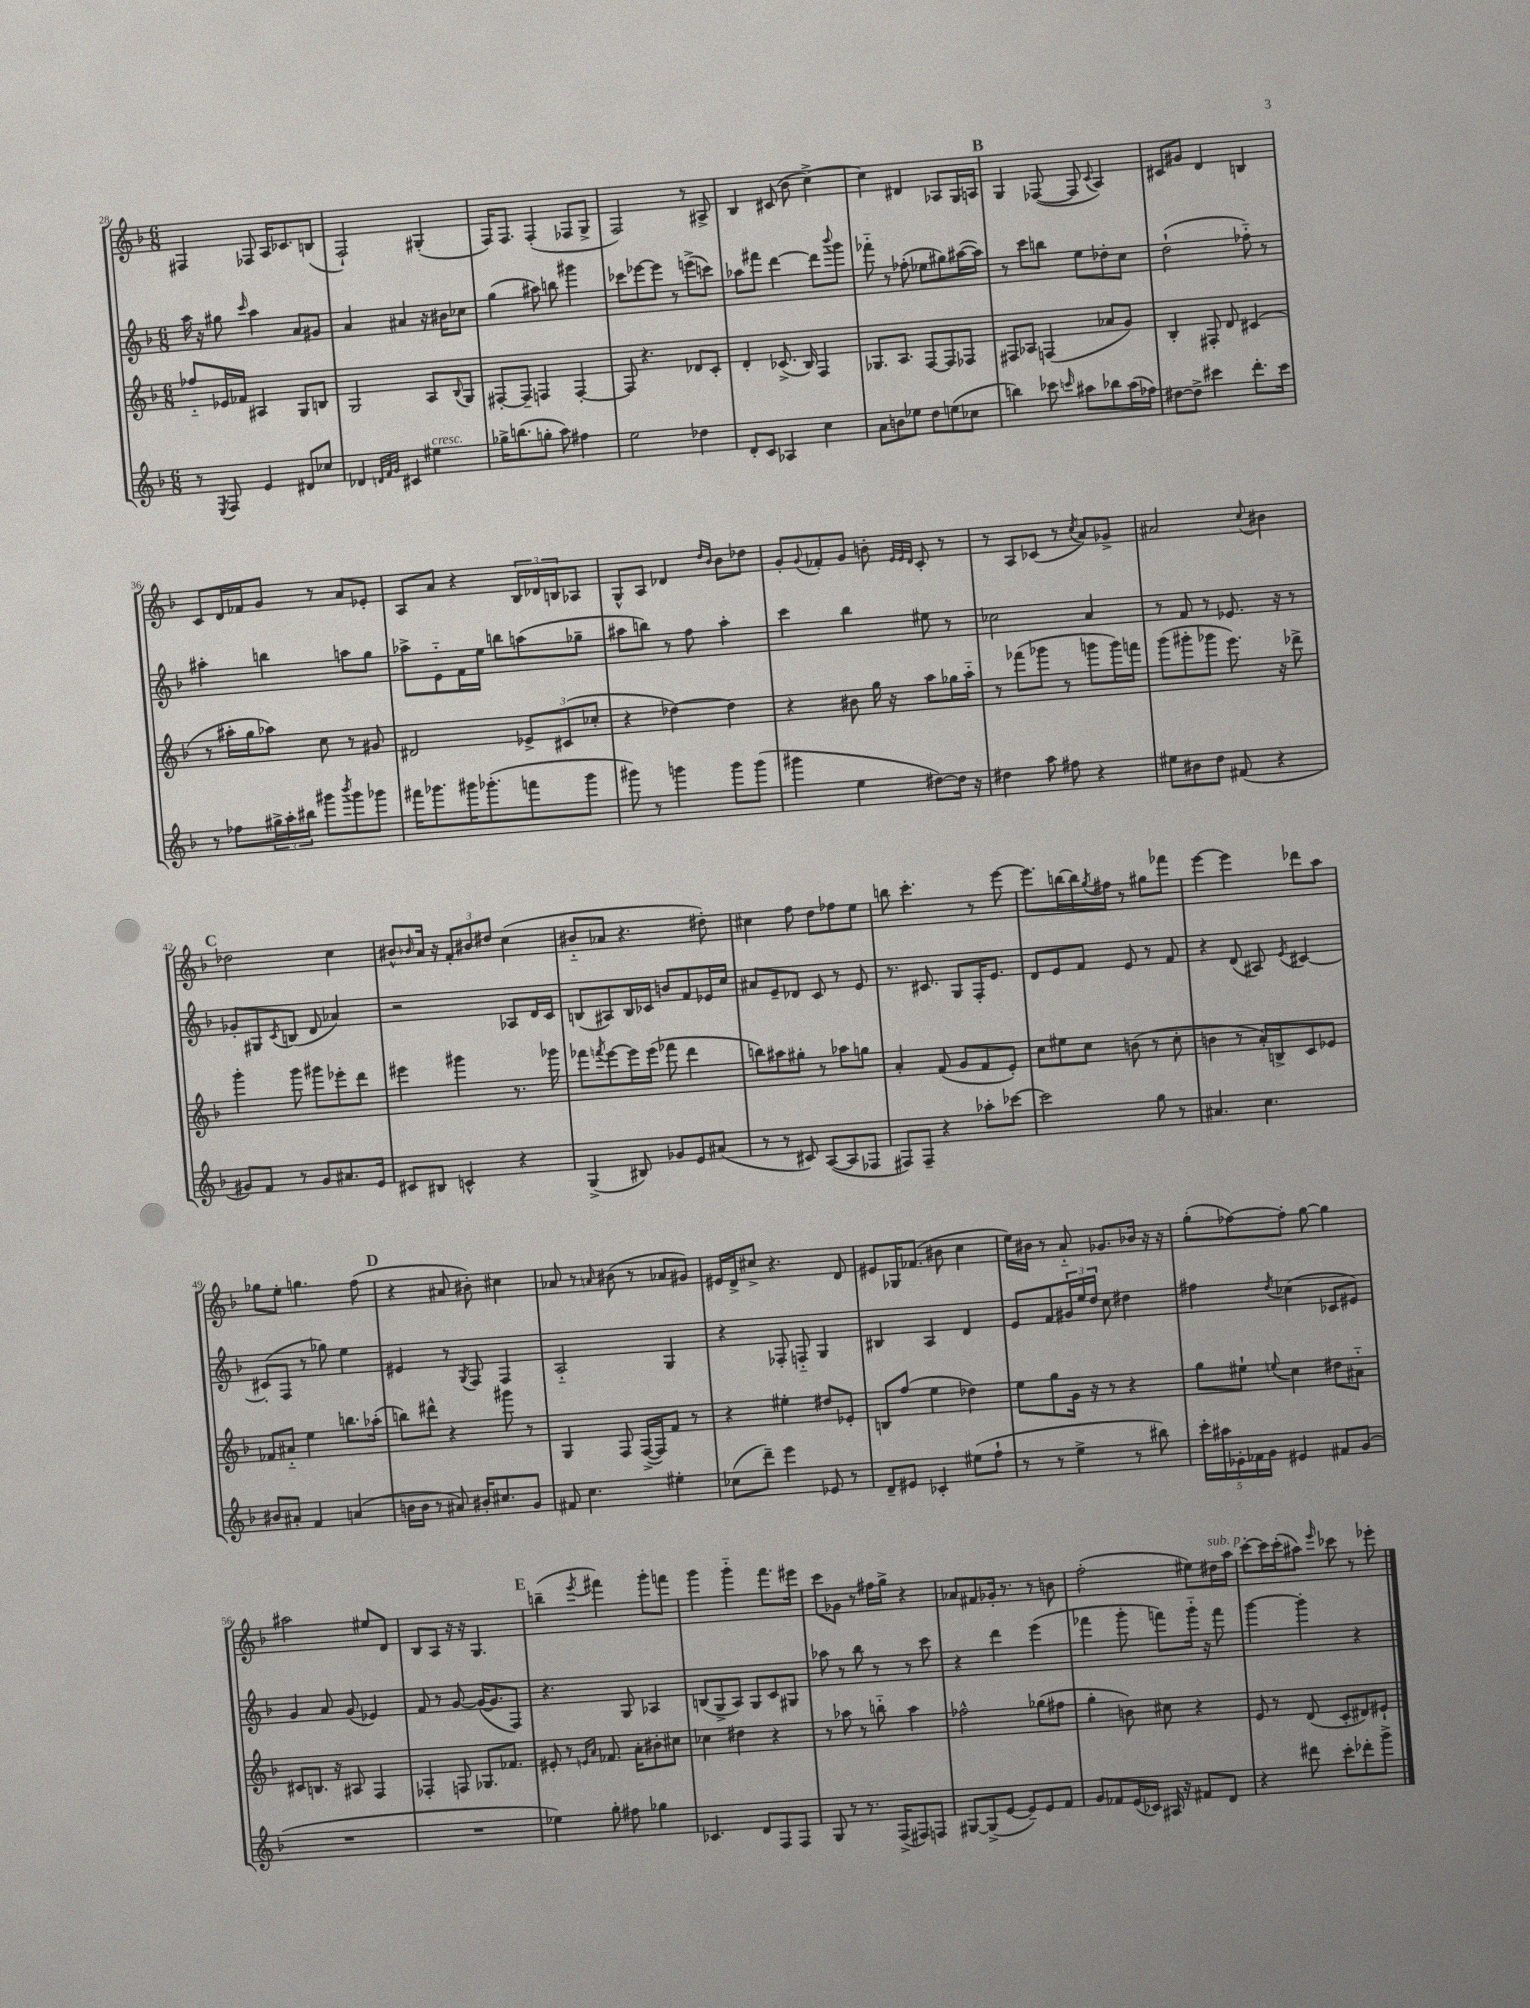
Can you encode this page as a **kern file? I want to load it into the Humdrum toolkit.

**kern	**kern	**kern	**kern
*staff4	*staff3	*staff2	*staff1
*clefG2	*clefG2	*clefG2	*clefG2
*k[b-]	*k[b-]	*k[b-]	*k[b-]
*M6/8	*M6/8	*M6/8	*M6/8
8r	8ff-'~/L	16aa\	4F#/
.	.	16r	.
8qE/	.	.	.
8F/	16e-/L	8gg#\	.
.	16f-/JJ	.	.
.	.	16qqccc/	.
4e/	4A#/	4aa\	8F-/
.	.	.	16A/LK
.	.	.	8.c-/
8d#/L	8G/L	8a/L	.
8cc-/J	8B/J	8g#/J	(8B/J
=	=	=	=
4d-/	2G/	4a/	2F`/)
32qqd/LLL	.	.	.
32qqf/	.	.	.
32qqg/JJJ	.	.	.
4c#/	.	4a#/	.
4ee#\	8A/L	16r	(4G#'/
.	.	16b#\LK	.
.	8qqB-/	.	.
.	8G/J	8cc-\J	.
=	=	=	=
16gg-^\LK	[8F#'/L	(4gg\	16F/LK)
(8.bb\	.	.	8.F/J
.	8F#~/]J	.	.
8gg'\J	4F/	8aa#\)	(4F'/
8aa\)	.	8bb\	.
4ff#\	[4F'/	4ggg#\	8F-/L
.	.	.	8G^/J
=	=	=	=
2ee\	8F/]	8ccc-\L	2F/)
.	4.r	[8eee-\	.
.	.	8eee-\]J	.
.	.	8r	.
4dd-\	8d-/L	(8eee^\L	8r
.	8c'/J	8ccc\J)	8A#^/
=	=	=	=
8d'/L	4d'/	8aa-\L	4B-/
8c/J	.	8fff#\J	.
4A-/	(8.c-^/	[4ddd\	(8c#/
.	.	.	8b-\
.	16B-/)	.	.
4cc\	4F/	8ddd\]L	[4cc^\)
.	.	8qqbbb-/	.
.	.	8ggg\J	.
=	=	=	=
8a\L	8.G-/L	8fff-'~\	4cc\]
8b\	.	8r	.
.	8.A/J	.	.
8ee-\J	.	(8ff-'\	4d#/
8dd\L	[8F/L	8ee-\L	.
(8ee\	8F/]	8gg#\)	8A-/L
8cc-\J	8F-/J	([16aa#\L	16G/L
.	.	16aa#\]JJ)	16A/JJ
=	=	=	=
4bb\)	8F#/L	8r	4G/
.	8A-/J	8ccc\L	.
8ccc-\	(4F/	8bb\J	([8F-/
16qqccc/	.	.	.
8aa#\L	.	8ee\L	8F-/]
.	.	.	8qqc/
8bb-\	8a-/L	8dd-'\	4A/)
(16aa#\L	8g/J)	8cc\J	.
16ff-\JJ)	.	.	.
=	=	=	=
[8dd#\L	4B-'/	(2dd`\	8c#/L
8dd#^\]J	.	.	8g#/J
4ccc#\	8F#'/	.	4d/
.	8d/	.	.
8.ddd'\L	(4c#/	8ff-'~\)	4B/
.	.	8r	.
16ccc#\Jk	.	.	.
=	=	=	=
8r	8r	4aa#'\	8c/L
8ff-\L	16aa#'\LL	.	16d/L
.	16gg\J	.	16f-/J
24gg#^\L	8aa-\J)	4bb\	8g/J
24aa'\	.	.	.
24bb#\JJ	.	.	.
8ggg#\L	8cc\	.	8r
8qbbb-/	.	.	.
8ggg#\	8r	8aa\L	8a/L
8ggg-\J	8g#/	8gg\J	8e-'/J
=	=	=	=
16fff#\LK	2d#/	8aa-^\L	8A/L
8.ggg-\	.	.	.
.	.	8e'~\	8a/J
16ggg#\K	.	16f\L	4r
(8.ggg-'\	.	16ee\JJ	.
.	.	8bb\L	.
8fff\	12e-^/L	(8aa\	24B-/LL
.	.	.	24d-/
.	(12c#/	.	24B/J
8ggg-\J	.	8gg-~\J	8A-/J
.	12cc-'/J	.	.
=	=	=	=
8ggg#\)	4r	8aa#\L	8G^^/L
8r	.	8bb\J)	8A/J
4ggg\	[4dd-\)	8r	4d-/
.	.	8ff\	.
.	.	.	16qqdd/LL
.	.	.	16qqb-/JJ
8ggg\L	4dd-\]	4aa#'\	8b-\L
(8ggg\J	.	.	8dd-\J
=	=	=	=
4ggg#\	4r	4ccc\	8g'/L
.	.	.	8qqg/
.	.	.	8f-'/
4ee\	8b#\	4bb-\	8g/J
.	16gg\	.	8b'\
.	16r	.	.
.	.	.	32qqe/LLL
.	.	.	32qqe/
.	.	.	32qqd/JJJ
[8dd#\L)	8aa\L	8ee#\	8c'/
16dd#\]Jk	16gg-\L	8r	8r
16r	16aa'~\JJ	.	.
=	=	=	=
4dd#\	8r	2cc-\	8r
.	(8fff-\L	.	8A/L
8aa\	8ggg-\J	.	(8c-/J
8ff#\	8r	.	8r
.	.	.	8qcc/
4r	8ggg\L	4a/	8a/L)
.	16ggg\L)	.	8g-^/J
.	16fff\JJ	.	.
=	=	=	=
8ee#\L	(8ggg\L	8r	2a#/
8b#\	8ggg#'\	8f/	.
8dd\J	8ggg-\J	8r	.
(8f#/	8.eee\)	8.e-/	.
.	.	.	8qqcc/
4r	.	.	4b#\
.	16r	16r	.
.	8ddd-^\	8r	.
=	=	=	=
8g#/L)	4ggg'\	8g-'/L	2dd-\
8f/J	.	8G#/	.
.	.	8qc/	.
8r	8ggg\	(8B/J	.
8g#/L	8ggg#\L	8d/	.
8.a#/	8eee-'\	4a-/)	4cc\
.	8ddd\J	.	.
16e/Jk	.	.	.
=	=	=	=
8c#/L	4eee#\	2r	8b#^^/L
.	.	.	16qqb-/
8B#/J	.	.	16a/Jk
.	.	.	16r
4c^^/	4ggg#\	.	12f'/L
.	.	.	12b#/
.	.	.	12dd#/J
4r	8.r	8A-/L	(4cc\
.	.	16d/L	.
.	16ggg-\	16c/JJ	.
=	=	=	=
(4G^/	8fff-\L	(8B/L	8b#'~/L
.	8qfff/	.	.
.	[8eee\	8A#/)	8a-/J
8B#/)	16eee\]L	16B/L	4.r
.	(16eee\JJ	16c-/JJ	.
8g-/L	8fff-\	8b/L	.
8e/	4ddd\	8f/	.
(8a#/J	.	16e-/L	8dd#'\)
.	.	16cc/JJ	.
=	=	=	=
8r	8bb\L)	8a#/L	4cc#\
8r	8aa#\	8e~/	.
8c#/)	8gg#'\J	8d-/J	8ff\
([8A/L	8r	8c/	8dd\L
8A/]	8aa-\L	8r	8ff-\
8F-/J	8gg\J	8e/	8ee\J
=	=	=	=
8F#/L)	4a'/	8.r	8bb\
8F#~/J	.	.	4.ccc'\
.	.	8.c#/	.
4r	(8f/	.	.
.	8g/L	8G/L	.
8aa-'\L	8f/	16F'/K	8r
.	.	8.e/J	.
[8ccc-\J	8e'/J)	.	[8eee\
=	=	=	=
2ccc-\]	8cc\L	8d/L	8.eee\]L
.	8ee#\	8e/	.
.	.	.	[16bb\L
.	8cc\J	8f/J	16bb\]
.	.	.	8qgg/
.	.	.	16ff#\JJ
.	(8b\	8e/	8r
8gg\	8r	8r	8gg#\L
8r	8cc'\	8f/	8fff-\J
=	=	=	=
4.a#/	4b\	4r	[4eee\
.	8r	(8d/	4eee\]
4.cc\	16a'/LL)	8A#/)	.
.	16B^/J	.	.
.	.	8qe/	.
.	8c/	[4c#/	8ddd-\L
.	8e-/J	.	8aa\J
=	=	=	=
8b#/L	8f-/L	(8c#'/]L	8gg-\L
8a#'/J	8a#'~/J	8F/J	8ee'\J
4f/	4ee\	8r	4.gg\
.	.	8gg-\)	.
(4a/	8.bb\L	4ee\	.
.	.	.	(8ff\
.	(16aa-'\Jk	.	.
=	=	=	=
16b\LL	8bb\L)	4e#/	4r
16b\JJ	.	.	.
8r	8ddd#^^\J	.	.
8a#/)	4r	8r	8a#/
.	.	8qG/	.
16b#'/LK	.	8F/	8b#'\)
8.cc#/	.	.	.
.	8ggg#\	4F/	4cc#\
8g/J	8r	.	.
=	=	=	=
8f#/	4G/	2A'~/	8a-/
4.cc\	.	.	8r
.	.	.	16qqa/
.	8F/	.	(8b#\
.	([16F^/LL	.	8r
.	16F/]J)	.	.
4ee#'\	8f/J	4G/	8a-/L
.	8r	.	8g#/J)
=	=	=	=
(8cc-\L	4r	4r	16e#/LL
.	.	.	16d^/J
8ddd~\J)	.	.	8cc#^/J
4eee\	4ee#'\	8F-'/	4.r
.	.	8F'~/	.
8e-/	8dd#/L	4G/	.
8r	8e-'/J	.	8d/
=	=	=	=
8d~/L	8B/L	4B#/	8e#/L
8e#/J	(8ff/J	.	16G-/K
.	.	.	(8.f-/J
4c-'/	4ee\	4A/	.
.	.	.	8b#\
(8ee#\L	4dd-\)	4d/	4cc\
8ff`\J	.	.	.
=	=	=	=
8r	8ee\L	8e/L	16ee\LL)
.	.	.	16b#\JJ
8r	8gg\	8f/	8r
4ee^\	16g\Jk	24g#/L	8a'~/
.	.	24ee/	.
.	16r	.	.
.	.	24dd/JJ	.
.	8r	8cc\	8.g-/L
8r	4r	4dd#\	.
.	.	.	16b-/Jk
8bb#\)	.	.	16r
.	.	.	16r
=	=	=	=
20ccc'\LL	8gg\L	4ff#\	(8gg'\L
20aa#\	.	.	.
20e-'\	.	.	.
.	8ee#`\J	.	[8ff-\)
20f-\	.	.	.
20g\JJ	.	.	.
.	8qqee/	8qdd/	.
4e#/	4cc\	(4cc-\	8ff-'\]J
.	.	.	[8gg\
8f#/L	8dd#\L	8c-/L	4gg\]
(8g/J	8a#'~\J	8e#/J)	.
=	=	=	=
2.r	8c#/L	4g/	2aa#\
.	8.B/J	.	.
.	.	8a/	.
.	16r	.	.
.	8A#/	(8g/	.
.	4F/	4e-/)	8ee#/L
.	.	.	8d/J
=	=	=	=
2.r	4F-'/	8f/	8B-/L
.	.	8r	8A/J
.	8F/	[8g/	16r
.	.	.	16r
.	8.G-/L	(16g/_LK	4.G/
.	.	8.g/]	.
.	8.f-/J	.	.
.	.	8F/J)	.
=	=	=	=
4ee-\)	8e#'/	4.r	(4bb~\
.	8r	.	.
.	16qqe/LL	.	.
.	16qqa/JJ	.	8qeee/
8gg'\	8.f-/	.	4fff#\)
8ff#\	.	8G/	.
.	16a'\LK	.	.
4gg-\	8b#'\	4A-/	8ggg'\L
.	8cc#\J	.	8fff\J
=	=	=	=
4.c-/	4cc-\	(8B/L	4ggg\
.	.	8G^/	.
.	4dd#\	8A/J)	4ggg'~\
8d/L	.	8G/L	.
8F/	4r	8c/	8.fff\L
8F/J	.	8G#/J	.
.	.	.	16eee#\Jk
=	=	=	=
8G/	8r	8aa-\	8ccc\L
8r	8aa-\	8r	8g-\J
8.r	8r	8bb-\	8r
.	8bb'~\	8r	16ff#\LL
(16F^/LK	.	.	16gg^\JJ
8F#/)	4aa-\	8r	4r
8F/J	.	8ccc\	.
=	=	=	=
[8G#/L	2ff-^^\	4r	8a-/L
(8G#^/]	.	.	8f#/
[8e/J	.	4ddd\	16g-'/Jk
.	.	.	8.r
8e~/]L)	.	.	.
8e/	(8gg-\L	(4eee\	8r
8f/J	8ff#\J	.	8b\
=	=	=	=
8g/L	4gg'\	4fff-\	(2ff'\
8f-/	.	.	.
(16e/L	8b\)	8ggg'\	.
16c-/JJ)	.	.	.
16A#/	8cc#\	8fff\L)	.
16r	.	.	.
8f#/L	4r	16ggg'~\Jk	8ee#\L)
.	.	16r	.
8d/J	.	8fff\	16dd#\L
.	.	.	16aa\JJ
=	=	=	=
4r	8e/	[4ggg\	[8ccc'\L
.	8r	.	16ccc\]L
.	.	.	(16ccc'\J
8ddd#\	(8d/	4ggg'\]	8aa#\J)
.	.	.	16qqeee/
8ccc'\L	8c'/L	.	8ccc-\
8ddd-'\	8d#/)	4r	8r
8ggg^\J	8e#`/J	.	8eee-'\
==	==	==	==
*-	*-	*-	*-
